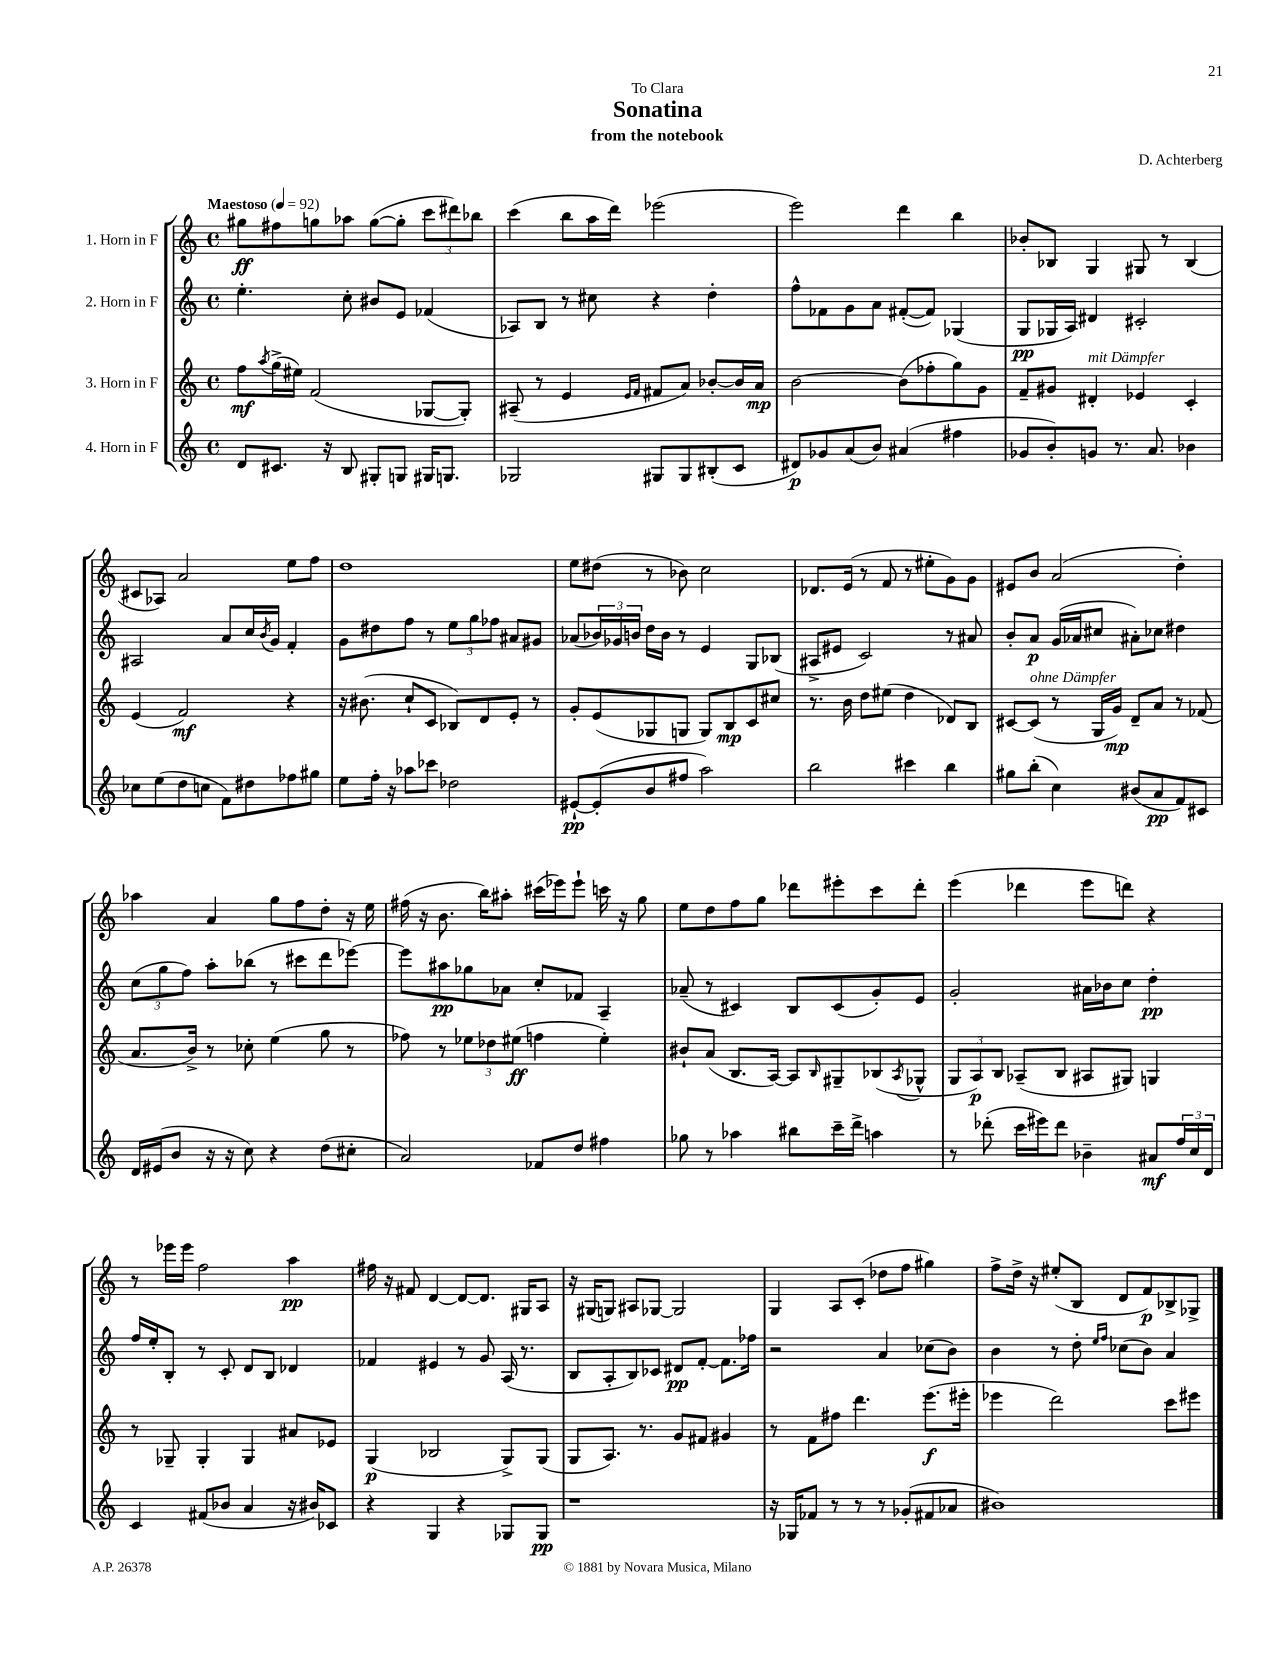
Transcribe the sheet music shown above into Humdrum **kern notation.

**kern	**kern	**kern	**kern
*staff4	*staff3	*staff2	*staff1
*clefG2	*clefG2	*clefG2	*clefG2
*k[]	*k[]	*k[]	*k[]
*M4/4	*M4/4	*M4/4	*M4/4
*met(c)	*met(c)	*met(c)	*met(c)
*MM92	*MM92	*MM92	*MM92
8d	8ff	4.ee'	8gg#
.	8qaa	.	.
8.c#	(16gg^	.	8ff#
.	16ee#)	.	.
.	(2f	.	8gg
16r	.	.	.
8B	.	8cc'	8aa-
8G#'	.	8b#	([8gg
8G	.	8e	8gg']
16G#	[8G-	(4f-	12ccc
8.G	.	.	.
.	.	.	12ddd#)
.	8G-'])	.	.
.	.	.	12bb-
=	=	=	=
2G-	(8A#~	8A-)	(4ccc
.	8r	8B	.
.	4e	8r	8bb
.	.	8cc#	16aa
.	.	.	16ddd)
.	16qqe	.	.
.	16qqf	.	.
8G#	8f#	4r	(2eee-
8G#	8a)	.	.
(8B#'	[8b-'	4dd'	.
8c	16b-]	.	.
.	16a	.	.
=	=	=	=
8d#)	[2b	8ff^^	2eee)
8g-	.	8f-	.
(8a	.	8g	.
8b)	.	8a	.
(4a#	(8b]	([8f#'	4ddd
.	8ff-'	8f#])	.
4ff#	8gg)	(4G-	4bb
.	8g	.	.
=	=	=	=
8g-	8f~	8G	8b-'
8b')	8g#	16G-	8B-
.	.	16A)	.
8g	4d#'	4d#	4G
8.r	.	.	.
.	4e-	2c#'	8G#
8.a	.	.	.
.	.	.	8r
4b-	4c'	.	(4B-
=	=	=	=
8cc-	(4e	2A#	8c#
(8ee	.	.	8A-)
8dd	2f)	.	2a
8cc	.	.	.
8f)	.	8a	.
8dd#	.	16cc	.
.	.	8qb	.
.	.	16g	.
8ff-	4r	4f'	8ee
8gg#	.	.	8ff
=	=	=	=
8ee	16r	8g	1dd
.	(8.b#	.	.
16ff'	.	8dd#	.
16r	.	.	.
8aa-	8cc`	8ff	.
8ccc-	8c	8r	.
2dd-	8B-)	12ee	.
.	.	12gg	.
.	8d	.	.
.	.	12ff-	.
.	8e'	8a#	.
.	8r	8g#	.
=	=	=	=
[8e#`	8g'	(8a-	8ee
(8e#']	(8e	24b-)	(8dd#
.	.	24g-	.
.	.	24b	.
8b	8G-	16dd	8r
.	.	16b	.
8ff#	8G	8r	8b-)
2aa)	8G)	4e	2cc
.	8B	.	.
.	8c	8G	.
.	8cc#	(8B-	.
=	=	=	=
2bb	8.r	8A#^	8.d-
.	.	8e#	.
.	16b	.	(16e
.	8dd	2c)	8r
.	(8ee#	.	8f
4ccc#	4dd	.	8r
.	.	.	8ee#'
4bb	8d-)	8r	8g)
.	8B	8a#	8g
=	=	=	=
8gg#	[8c#	8b'	8e#
(8bb'	(8c#]	8a	8b
4cc)	8r	(16g	(2a
.	.	16a-	.
.	16G	8cc#	.
.	16g)	.	.
(8b#	8d~	8a#')	.
8a	8a	8cc-	.
8f)	8r	4dd#	4dd')
8c#	(8f-	.	.
=	=	=	=
16d	8.a	(12cc	4aa-
(16e#	.	.	.
.	.	12gg	.
8b	.	.	.
.	.	12ff)	.
.	16b^)	.	.
16r	8r	8aa'	4a
16r	.	.	.
8cc)	8cc-'	(8bb-	.
4r	(4ee	8r	8gg
.	.	8ccc#	8ff
(8dd	8gg	8ddd	8dd'
8cc#'	8r	[8eee-)	16r
.	.	.	16ee
=	=	=	=
2a)	8ff-)	8eee-]	(16ff#
.	.	.	16r
.	8r	8aa#	8.b
.	12ee-	8gg-	.
.	.	.	16bb)
.	12dd-	.	.
.	.	8a-	8aa#'
.	(12ee#	.	.
8f-	4ff	8cc'	(16ccc#
.	.	.	16eee-)
8dd	.	8f-	8eee-`
4ff#	4ee#')	4A~	16ccc
.	.	.	16r
.	.	.	8gg
=	=	=	=
8gg-	8b#`	(8a-~	8ee
8r	(8a	8r	8dd
4aa-	8.B	4c#)	8ff
.	.	.	8gg
.	[16A)	.	.
8bb#	8A]	8B	8ddd-
.	16qqB	.	.
16ccc~	8G#~	(8c#	8eee#'
16ddd^	.	.	.
4aa	(8B-	8g')	8ccc
.	8qA	.	.
.	8G-^^	8e	8ddd-'
=	=	=	=
8r	12G	2g'	(4eee
.	12A)	.	.
(8ddd-'	.	.	.
.	12B	.	.
16ccc	(8A-~	.	4ddd-
16eee#)	.	.	.
8ddd-	8B	.	.
4b-~	8A#	16a#	8eee
.	.	16b-	.
.	8G#)	8cc	8ddd)
8a#	4G	4dd'	4r
24ff	.	.	.
24cc	.	.	.
24d	.	.	.
=	=	=	=
4c	8r	16ff	8r
.	.	16ee'	.
.	8G-~	8B'	16eee-
.	.	.	16eee-
(8f#	4G-'	8r	2ff
8b-	.	8c'	.
4a	4G-	8d	.
.	.	8B	.
16r	8a#	4d-	4aa
16b#)	.	.	.
8c-	8e-	.	.
=	=	=	=
4r	(4G	4f-	16ff#
.	.	.	16r
.	.	.	8f#
4G	2B-	4e#	[4d
4r	.	8r	8d_
.	.	8g	8.d]
8G-	8G^)	(16A	.
.	.	8.r	16G#
8G-	(8G	.	8A
=	=	=	=
1r	8G	8B	16r
.	.	.	(16G#
.	8.A)	8A'	8G)
.	.	8B)	8A#
.	8.r	.	.
.	.	8c-	[8G-
.	8g	8d#	2G-]
.	8f#	[8f'	.
.	4g#	8.f]	.
.	.	16ff-	.
=	=	=	=
16r	8r	2r	4G
16G-	.	.	.
8f-	8f	.	.
8r	8ff#	.	8A
8r	4.ddd	.	(8c'
8r	.	4a	8dd-
(8g-'	.	.	8ff
8f#	(8.eee	(8cc-	4gg#)
8a-	.	8b)	.
.	16eee#'	.	.
=	=	=	=
1b#)	4eee-	4b	8ff^
.	.	.	16dd^
.	.	.	16r
.	2ddd)	8r	(8ee#'
.	.	8dd'	8B
.	.	16qqee	.
.	.	16qqff	.
.	.	(8cc-	8d
.	.	8b)	8f)
.	8ccc	4a	8B-^
.	8eee#	.	8G-^
==	==	==	==
*-	*-	*-	*-
